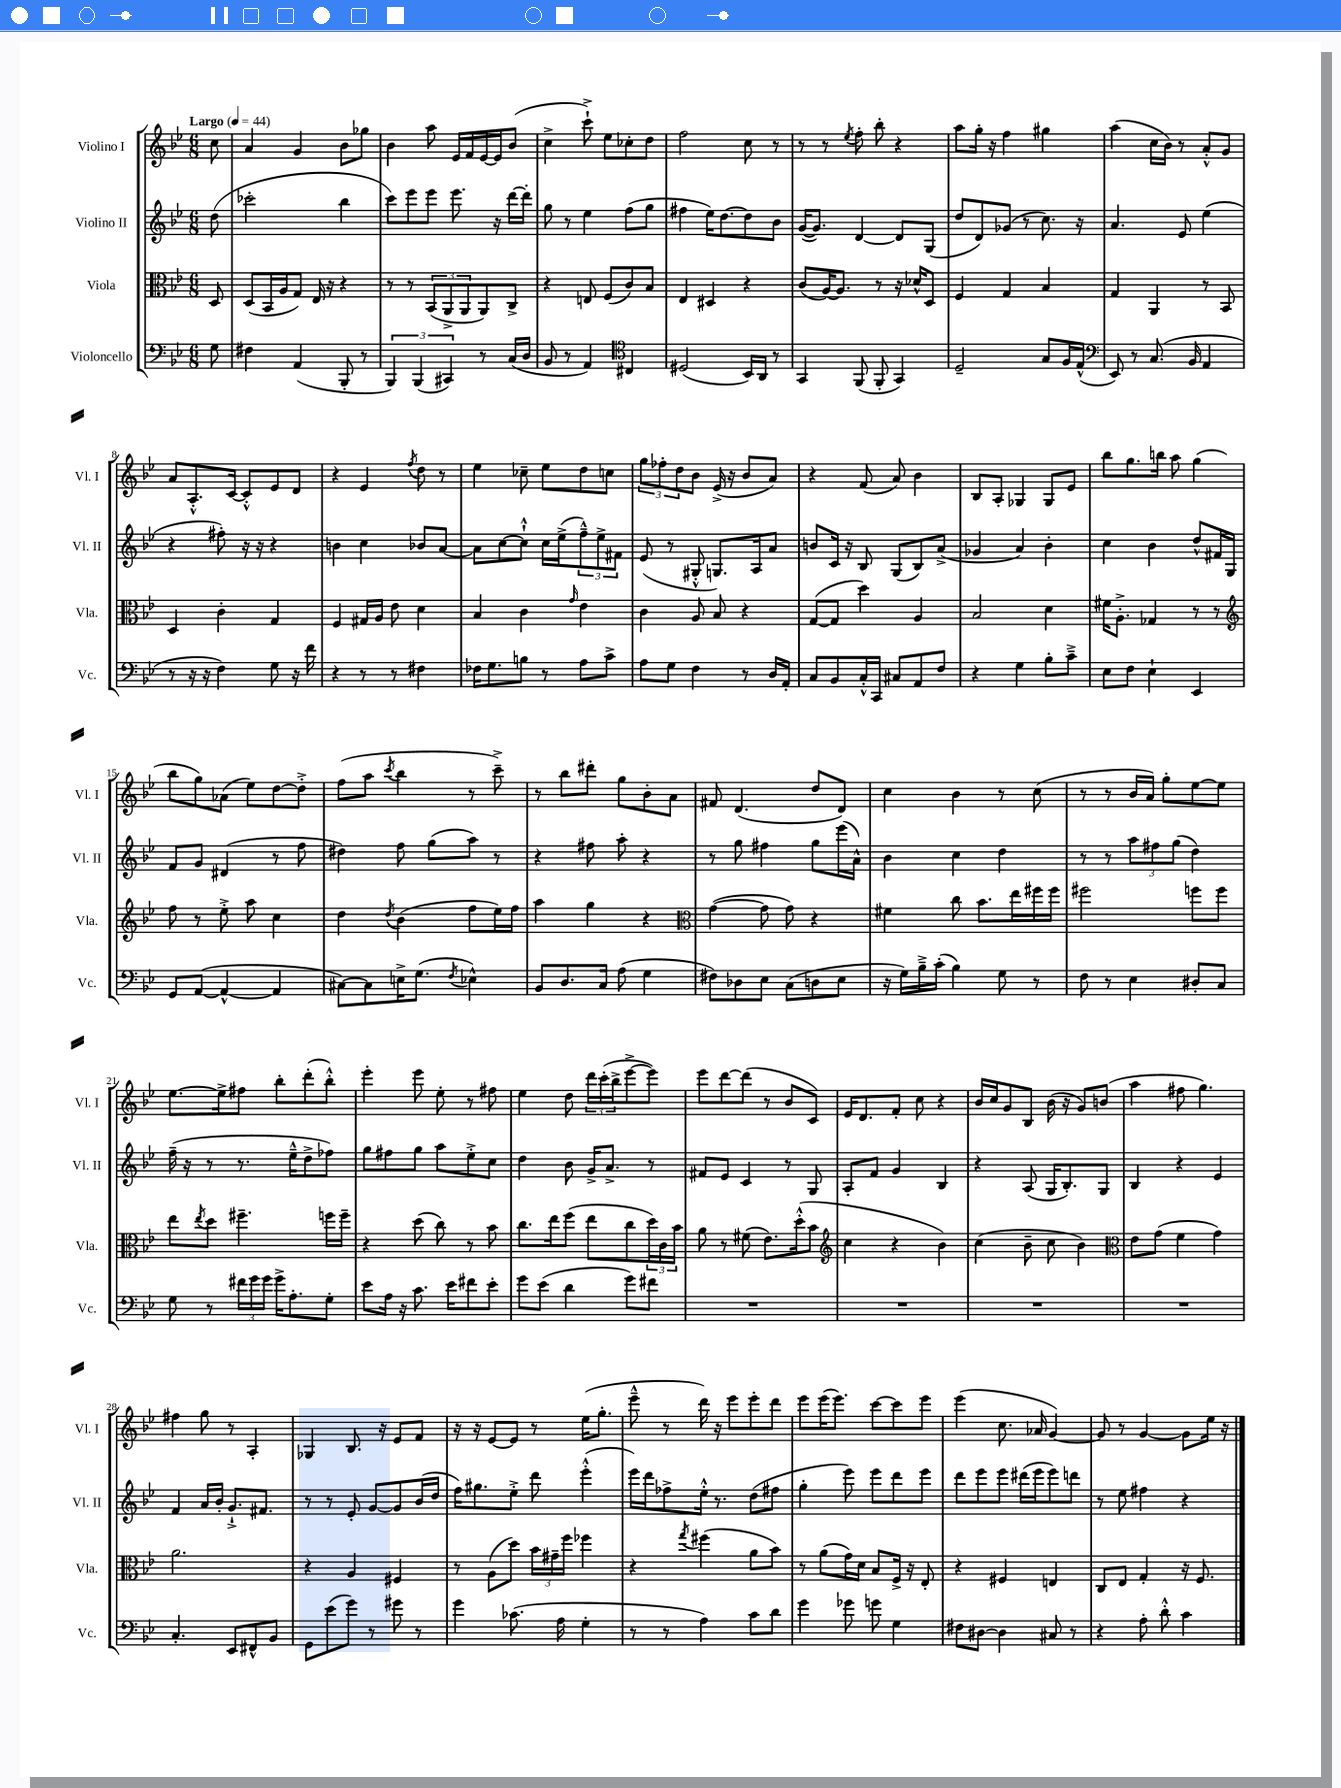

**kern	**kern	**kern	**kern
*part4	*part3	*part2	*part1
*staff4	*staff3	*staff2	*staff1
*I"Violoncello	*I"Viola	*I"Violino II	*I"Violino I
*I'Vc.	*I'Vla.	*I'Vl. II	*I'Vl. I
*clefF4	*clefC3	*clefG2	*clefG2
*k[b-e-]	*k[b-e-]	*k[b-e-]	*k[b-e-]
*M6/8	*M6/8	*M6/8	*M6/8
*MM44	*MM44	*MM44	*MM44
=	=	=	=
!	!	!	!LO:TX:a:B:t=Largo
8G\	8D/	(8dd\	8cc\
=1	=1	=1	=1
4F#X\	(8D/L	2ccc-X'\	4a/
.	16BB-/L	.	.
.	16A/J	.	.
(4AA/	8G/J)	.	4g/
.	16E-/	.	.
.	16r	.	.
8BBB-'/	4r	4bb-\	8b-\L
8r	.	.	8gg-X\J
=2	=2	=2	=2
6BBB-/)	8r	8ccc\L)	4b-\
.	8r	8eee-\	.
(6BBB-/	.	.	.
.	(12BB-/L	8eee-\J	8aa\
6CC#X/)	12AA^/	.	.
.	.	8.eee-\	16e-/LL
.	12AA/	.	.
.	.	.	16f/
8r	8AA/)	.	[16e-/
.	.	16r	16e-/J]
(16C/LL	8C^/J	[16ddd\LL	(8b-/J
16D/JJ	.	16ddd'\JJ]	.
=3	=3	=3	=3
8BB-/	4r	8gg\	4cc^\
8r	.	8r	.
4AA/)	8En/	4ee-\	8ccc`^\)
.	(8F/L	.	8ee-\L
*clefC4	*	*	*
4C#X/	8c/)	(8ff\L	8cc-X'\
.	8B-/J	8gg\J	8dd\J
=4	=4	=4	=4
(2D#X/	4E-/	4ff#X\	2ff\
.	4D#X/	16ee-\KL)	.
.	.	[8.dd\	.
16BB-/LL)	4r	8dd\]	8cc\
16AA/JJ	.	.	.
8r	.	8b-\J	8r
=5	=5	=5	=5
4GG/	(8c/L	([16g/KL	8r
.	.	8.g/J])	.
.	[16A/K)	.	8r
.	8.A/J]	.	.
.	.	.	8qee-/
(8FF/	.	[4d/	8ff'\
8FF'/	8r	.	8bb-'\
4GG/)	16r	8d/L]	4r
.	16d-X^^/KL	.	.
.	8D/J	(8G/J	.
=6	=6	=6	=6
2D~/	4F/	8dd/L	8aa\L
.	.	8d/)	16gg'\Jk
.	.	.	16r
.	4G/	(8g-X/J	4ff\
.	.	8r	.
8G/L	4B-/	8.cc\)	4gg#X\
16F/L	.	.	.
(16E-^^/JJ	.	16r	.
=7	=7	=7	=7
*clefF4	*	*	*
8EE-/)	4G/	4.a/	(4aa\
8r	.	.	.
(8.C/	4AA/	.	16cc\LL
.	.	.	16b-\JJ)
.	.	8e-/	8r
16BB-/	.	.	.
4AA/	8r	(4ee-\	8a'^^/L
.	8BB-/	.	8g/J
!!LO:LB:g=z
=8	=8	=8	=8
8r	4D/	4r	8a/L
16r	.	.	8.A'^^/
16r	.	.	.
4F\)	4c'\	8ff#X'\)	.
.	.	.	[16c/Jk
.	.	16r	8c'^^/L]
.	.	16r	.
8G\	4G/	4r	8e-/
16r	.	.	8d/J
16f\	.	.	.
=9	=9	=9	=9
4r	4F/	4bn\	4r
8r	16G#X/LL	4cc\	4e-/
.	16A/JJ	.	.
8r	8e-\	.	.
.	.	.	8qff/
4F#X\	4d\	8b-X/L	8dd\
.	.	[8a/J	8r
=10	=10	=10	=10
16F-X\KL	4B-/	8a\L]	4ee-\
8.G\	.	.	.
.	.	[8cc\	.
8Bn\J	4c\	8cc`^^\J]	8cc-X~\
8r	.	16cc\LL	8ee-\L
.	.	(16ee-^\J	.
.	16qqg/	.	.
8A\L	4e-\	12ff~^^\)	8dd\
.	.	12ee-^\	.
8c^\J	.	.	8ccn\J
.	.	12f#X\J	.
=11	=11	=11	=11
8A\L	4c\	(8e-/	12gg\L
.	.	.	12ff-X'\
8G\J	.	8r	.
.	.	.	12dd\
4F\	8A/	8G#X'^^/	8b-\J
.	8B-/	8.Gn/L)	(16e-^/
.	.	.	16r
8r	4r	.	8b-/L
.	.	16A/k	.
16D/LL	.	8a/J	8a/J)
16AA'/JJ	.	.	.
=12	=12	=12	=12
8C/L	([8G/L	8bn/L	4r
8BB-/	8G/J]	16c/Jk	.
.	.	16r	.
16C'^^/L	4dd\)	8B-/	(8f/
16CC/JJ	.	.	.
8C#X/L	.	(8G/L	8a/)
8AA/	4A/	8B-/)	4b-\
8F/J	.	(8a^/J	.
=13	=13	=13	=13
4r	2B-/	4g-X/	8B-/L
.	.	.	8A'/J
4G\	.	4a/)	4G-X/
8B-'\L	4d\	4b-'\	8G-/L
8c~^\J	.	.	8e-/J
=14	=14	=14	=14
8E-\L	16f#X\KL	4cc\	8bb-\L
.	8.A'^\J	.	.
8F\J	.	.	8.gg\
4E-`\	4G-X/	4b-\	.
.	.	.	16bbn\Jk
.	.	.	8aa\
4EE-/	8r	8dd^^/L	(4gg\
.	8r	16f#X/L	.
.	.	16G/JJ	.
!!LO:LB:g=z
=15	=15	=15	=15
*	*clefG2	*	*
8GG/L	8ff\	8f/L	8bb-\L
([8AA/J	8r	8g/J	8gg\)
4AA^^/_	8ee-'^\	(4d#X/	(8a-X\J
.	8aa\	.	8ee-\L)
4AA/]	4cc\	8r	[8dd\
.	.	8ff\	8dd'^\J]
=16	=16	=16	=16
[8C#X\L)	4dd\	4dd#X\)	(8ff\L
8C#\]	.	.	8aa\J
.	8qdd/	.	8qccc/
16En^\K	(4b-\	8ff\	4bb-\
(8.G\J	.	.	.
.	.	(8gg\L	.
8qF/	.	.	.
4E-X^^\)	8ff\L	8aa\J)	8r
.	16ee-\L)	8r	8ccc~^\)
.	16ff\JJ	.	.
=17	=17	=17	=17
8BB-/L	4aa\	4r	8r
8.D/	.	.	8bb-\L
.	4gg\	8ff#X\	8ddd#X'\J
16C/Jk	.	.	.
(8A\	.	8aa'\	8gg\L
4G\	4r	4r	8b-'\
.	.	.	8a\J
=18	=18	=18	=18
*	*clefC3	*	*
8F#X\L)	([4g\	8r	8f#X/
8D-X\	.	8gg\	(4.d/
8E-\J	8g\]	4ff#X\	.
(8C\L	8g\)	.	.
8Dn\	4r	8gg\L	8dd/L
8E-\J	.	(16eee-\L	8d/J)
.	.	16a^^\JJ)	.
=19	=19	=19	=19
16r	4f#X\	4b-\	4cc\
16G\LL)	.	.	.
16B-~^\	.	.	.
(16c'\JJ	.	.	.
4B-\)	8cc\	4cc\	4b-\
.	8.b-\L	.	.
8G\	.	4dd\	8r
.	16ee-\L	.	.
8r	16ff#X\	.	(8cc\
.	16ff#\JJ	.	.
=20	=20	=20	=20
8F\	2ff#X\	8r	8r
8r	.	8r	8r
4E-\	.	12aa\L	16b-/LL
.	.	.	16a/JJ)
.	.	12ff#X\	.
.	.	.	8gg'\L
.	.	(12gg\J	.
8D#X'/L	8ffn\L	4dd\)	[8ee-\
8C/J	8ff\J	.	8ee-\J]
!!LO:LB:g=z
=21	=21	=21	=21
8G\	8ee-\L	(16ff~\	[8.ee-\L
.	.	16r	.
.	8qee-/	.	.
8r	8dd\J	8r	.
.	.	.	16ee-^\k]
24f#X\LL	4.ff#X~\	8.r	8ff#X\J
24g\	.	.	.
24g\JJ	.	.	.
16g^\KL	.	.	8bb-'\L
8.A'\	.	16ee-~^^\KL	.
.	.	8dd^\	(8ddd'\
8G'\J	16ffn\LL	8ff-X\J)	8bb-'^^\J)
.	16ff~\JJ	.	.
=22	=22	=22	=22
8e-\L	4r	8gg\L	4eee-'\
16A\Jk	.	8ff#X\	.
16r	.	.	.
8.c\	(8dd\	8gg\J	8eee-\
.	8cc\)	8aa\L	8ee-'\
16e-\KL	.	.	.
8f#X\	8r	8ee-'^\	8r
8e-'\J	8b-\	8cc\J	8ff#X\
=23	=23	=23	=23
8g\L	8.cc\L	4dd\	4ee-\
(8e-\J	.	.	.
.	16ee-\k	.	.
4d\	(8ff\J	8b-\	8dd\
.	8ee-\L	16g^/KL	24ddd\LL
.	.	.	(24ccc'\
.	.	8.a^/J	.
.	.	.	24bb-^\J
8g\L)	8cc\	.	[8eee-^\
8f#X\J	24dd\L)	8r	8eee-\J])
.	24c\	.	.
.	24b-\JJ	.	.
=24	=24	=24	=24
2.r	8a\	8f#X/L	8eee-\L
.	8r	8e-/J	[8ddd\
.	(8f#X\	4c/	(8ddd\J]
.	8.e-\L)	.	8r
.	.	8r	8b-/L
.	(16dd'^^\k	.	.
.	8b-\J	8G/	8c/J)
=25	=25	=25	=25
*	*clefG2	*	*
2.r	4cc\	8A'/L	16e-/KL
.	.	.	8.d/
.	.	8f/J	.
.	4r	4g/	8f'/J
.	.	.	8cc\
.	4b-\)	4B-/	4r
=26	=26	=26	=26
2.r	(4cc\	4r	16b-/LL
.	.	.	16cc/J
.	.	.	8g/
.	8b-~\	(8A/	8B-/J
.	8cc\	16G/KL	(16b-\
.	.	8.B-'/)	16r
.	4b-\)	.	8g/L)
.	.	8G/J	(8bn/J
=27	=27	=27	=27
*	*clefC3	*	*
2.r	8e-\L	4B-/	4aa\
.	(8g\J	.	.
.	4f\	4r	8ff#X\
.	.	.	4.gg\)
.	4g\)	4e-/	.
!!LO:LB:g=z
=28	=28	=28	=28
4.C'/	2.a\	4f/	4ff#X\
.	.	16a/LL	8gg\
.	.	16b-'/JJ	.
8EE-/L	.	8.g`^/L	8r
8FF#X^^/	.	.	4A'/
.	.	8.f#X/J	.
8BB-/J	.	.	.
=29	=29	=29	=29
8GG\L	4r	8r	4G-X/
(8e-\	.	8r	.
8g\J)	4A/	8e-'/	8.B-/
8r	.	[8g/L	.
.	.	.	16r
8g#X\	4F#X/	8g/]	8e-/L
8r	.	(16b-/L	8f/J
.	.	16dd/JJ	.
=30	=30	=30	=30
4g\	8r	16ff\KL)	16r
.	.	8.gg#X\	16r
.	(8A\L	.	[8e-/L
(8.c-X\	8dd\J)	8ee-'^\J	8e-/J]
.	24b-\LL	8ddd\	8r
.	24g#X~\	.	.
16A\	.	.	.
.	24ff\JJ	.	.
4G'\	4ff-X\	(4eee-'^^\	(16ee-\KL
.	.	.	8.gg'\J
=31	=31	=31	=31
8r	4r	16eee-\LL)	8eee-~^^\
.	.	16ddd\J	.
8r	.	8ff-X^\	8r
.	8qgg/	.	.
4A\)	(4ff#X\	16ee-'^^\Jk	16ddd\)
.	.	8.r	16r
.	.	.	8eee-\L
8c\L	8a\L	(8dd\L	8eee-'\
8d\J	8b-\J)	8ff#X\J	8ddd\J
=32	=32	=32	=32
4g\	8r	4gg'\	8eee-\L
.	(8a\L	.	(16eee-\K
.	.	.	8.eee-\J)
8g-X\	16g\L)	8eee-\)	.
.	16d\JJ	.	.
8gn\	8B-/L	8eee-\L	[8ccc\L
4G\	16F^/Jk	8ddd\	8ccc\]
.	16r	.	.
.	8E-'/	8eee-\J	8eee-\J
=33	=33	=33	=33
8F#X\L	4r	8ddd\L	(4eee-\
[8D#X\J	.	8eee-\	.
4D#\]	4F#X/	8eee-\J	8.cc\
.	.	(16ddd#X\LL	.
.	.	16eee-\J	16a-X/
8C#X/	4En/	8eee-\)	[4g/)
8r	.	8dddn\J	.
=34	=34	=34	=34
4r	8C/L	8r	8g/]
.	8E-/J	8ee-\	8r
8A'\	4G'/	4ff#X\	[4g/
8d'^^\	.	.	.
4c\	16r	4r	8g\L]
.	8.F/	.	.
.	.	.	16ee-\Jk
.	.	.	16r
==	==	==	==
*-	*-	*-	*-
